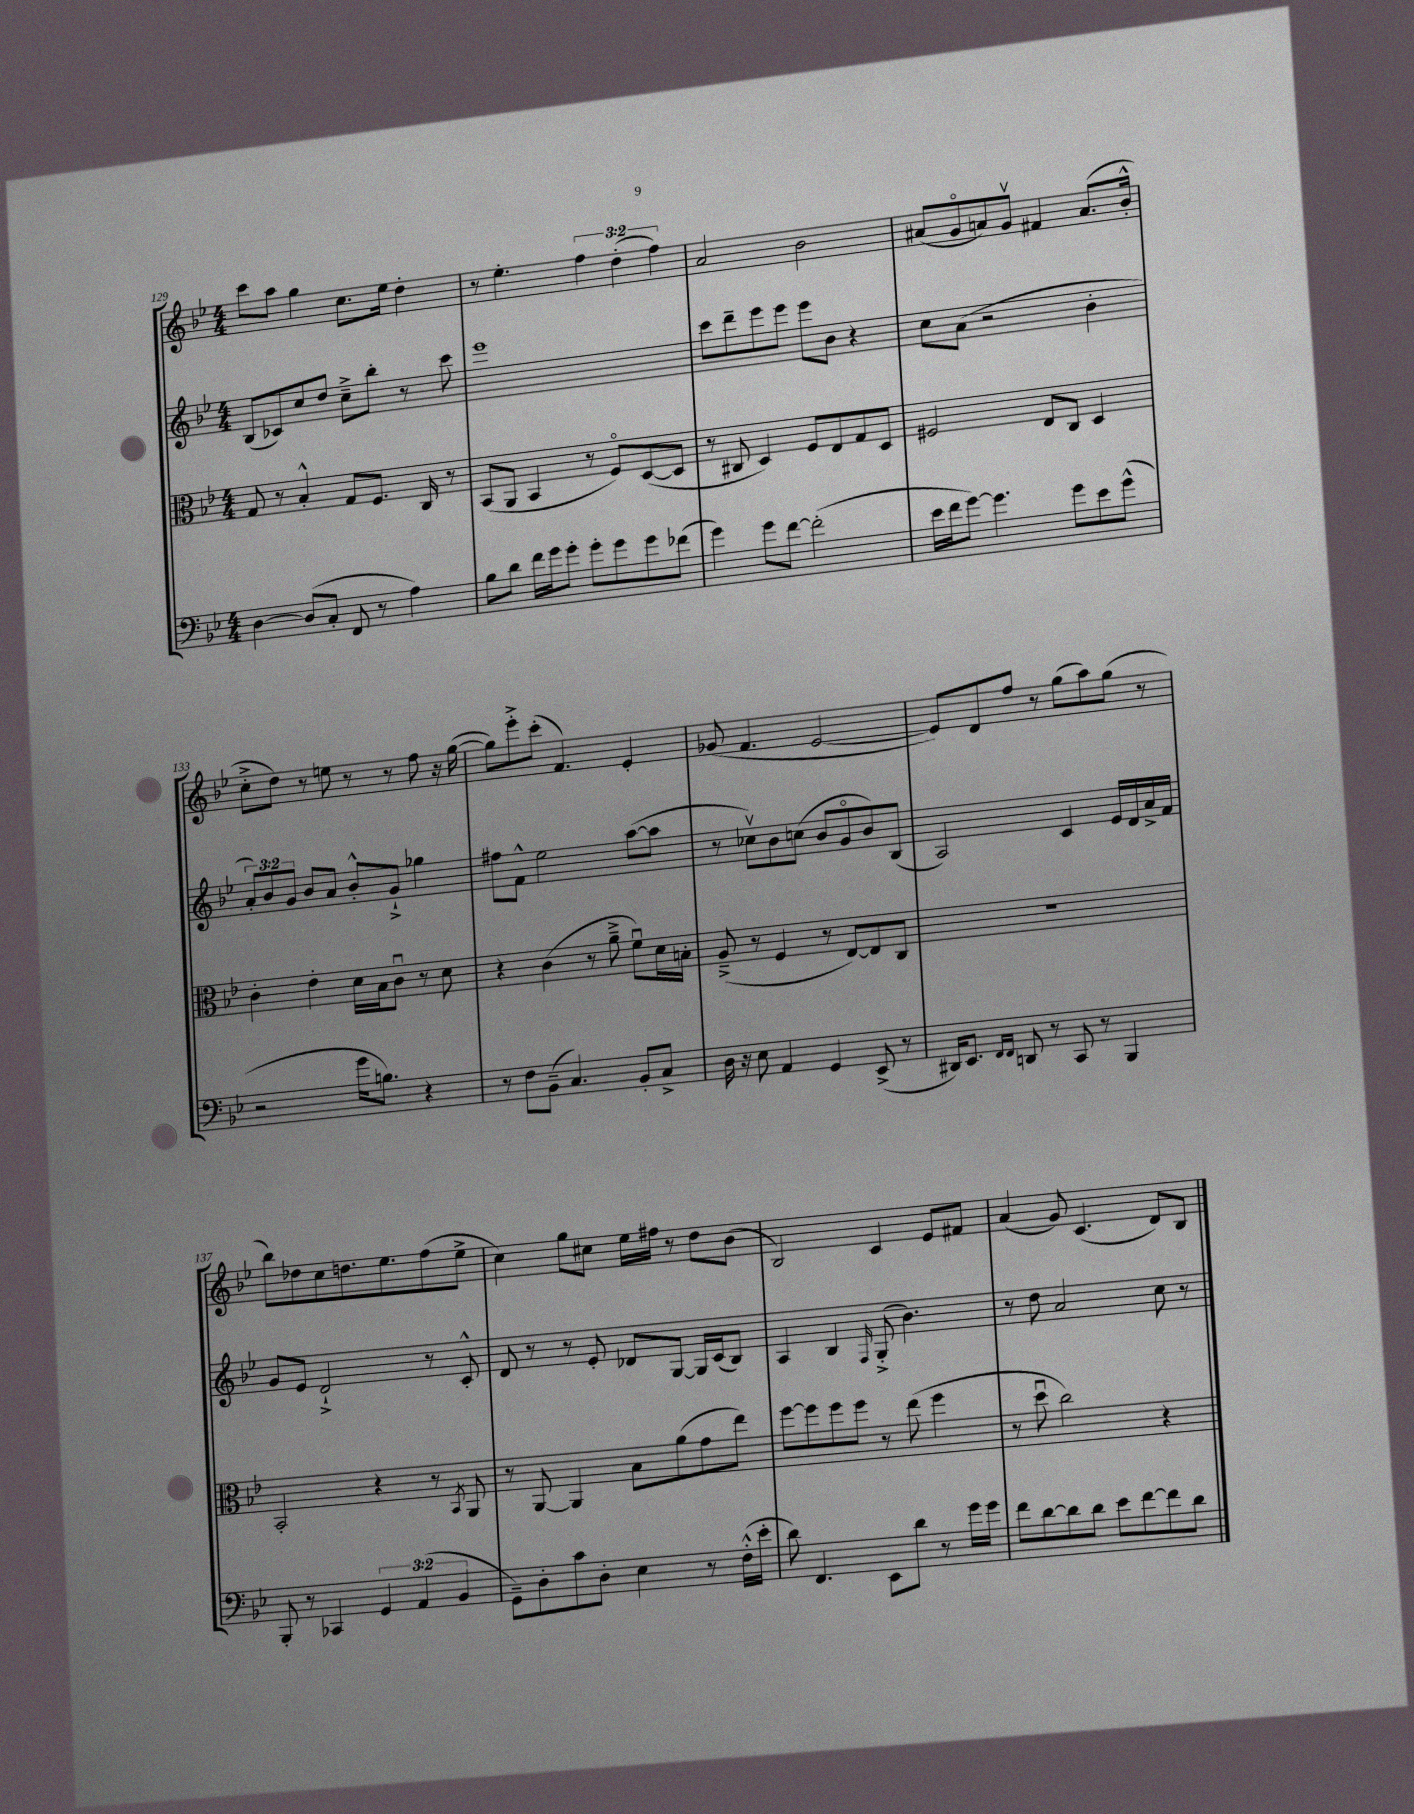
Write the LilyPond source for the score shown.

<<
\new StaffGroup <<
\new Staff = "s0" {
    \clef treble \key bes \major \numericTimeSignature \time 4/4 \override Staff.TupletNumber.text = #tuplet-number::calc-fraction-text
    c'''8 a''8 g''4 c''8. ees''16 d''4-. |
    r8 ees''4.-. \tuplet 3/2 { f''4 d''4-.( f''4) } |
    a'2 bes'2 |
    ais'8( g'8\flageolet a'8) g'8\upbow fis'4 a'8.( bes'16-.-^ |
    c''8-.-> d''8) r8 e''8 r8 r8 f''8 r16 g''16~( |
    g''8) ees'''8-.-> c'''8-.( f'4.) ees'4-. |
    ges'8( f'4. ees'2~ |
    ees'8) d'8 f''8 r8 g''8( a''8) g''8( r8 |
    bes''8) des''8 c''8 d''8. ees''8. f''8( ees''8-> |
    c''4) g''8 cis''8 ees''16 fis''16 r8 d''8 bes'8( |
    bes2) c'4 ees'8 fis'8 |
    a'4( g'8) c'4.( d'8) bes8 \bar "|." |
}
\new Staff = "s1" {
    \clef treble \key bes \major \numericTimeSignature \time 4/4 \override Staff.TupletNumber.text = #tuplet-number::calc-fraction-text
    bes8( ces'8) c''8 d''8 c''8---> bes''8-. r8 c'''8 |
    ees'''1 |
    c'''8 d'''8-- ees'''8 ees'''8 ees'''8 bes'8 r4 |
    c''8 a'8( r2 bes'4-. |
    \tuplet 3/2 { a'8-.) bes'8 g'8 } bes'8 a'8 bes'8-.-^ g'8-!-> ges''4 |
    fis''8 f'8-^ ees''2 a''8~( a''8 |
    r8 ces''8\upbow) bes'8 c''8( bes'8 g'8\flageolet bes'8) bes8( |
    a2) c'4 ees'16 d'16 a'16-> f'16 |
    g'8 ees'8 d'2-!-> r8 c'8-.-^ |
    d'8 r8 r8 ees'8-. des'8 g8~ g16 c'16( bes8) |
    a4 bes4 \grace { f16 } g8-.->( bes'4.) |
    r8 d''8 a'2 c''8 r8 \bar "|." |
}
\new Staff = "s2" {
    \clef alto \key bes \major \numericTimeSignature \time 4/4
    g8 r8 bes4-.-^ g8 f8. c16 r8 |
    bes,8( a,8 bes,4 r8 f8\flageolet) d8~( d8 |
    r8 cis8 d4) f8 ees8 g8 d8 |
    fis2 ees8 c8 d4 |
    c'4-. ees'4-. d'16 bes16 c'8\downbow r8 d'8 |
    r4 c'4( r8 a'8---> f'8\downbow) d'16 b16-. |
    a8--->( r8 f4 r8 ees8~) ees8 c8 |
    R1 |
    bes,2-. r4 r8 \acciaccatura { bes,8 } a,8 |
    r8 a,8~ a,4 bes8 a'8( g'8 ees''8) |
    f''8~ f''8 f''8 f''8 r8 ees''8( f''4 |
    r8 d''8\downbow c''2) r4 \bar "|." |
}
\new Staff = "s3" {
    \clef bass \key bes \major \numericTimeSignature \time 4/4 \override Staff.TupletNumber.text = #tuplet-number::calc-fraction-text
    d4~ d8( c8-. f,8 r8 a4) |
    bes8 d'8 f'16 g'16 g'8-. g'8-. g'8 g'8 fes'8( |
    g'4) g'8 f'8~ f'2-.( |
    ees'16 f'16 g'8~) g'4. g'8 ees'8 g'8-^( |
    r2 g'16 b8.) r4 |
    r8 f8 bes,8--( c4.) bes,8-. c8-> |
    d16 r16 ees8 a,4 g,4 ees,8->( r8 |
    dis,16) ees,8. \grace { f,16 f,16 } d,8 r8 c,8 r8 bes,,4 |
    bes,,8-. r8 ces,4 \tuplet 3/2 { g,4 a,4( bes,4 } |
    g,8--) d8-. c'8 d8-. ees4 r8 f16-.-^( ees'16-. |
    d'8) f,4. ees,8 d'8 r8 g'16 g'16 |
    f'8 d'8~ d'8 d'8 ees'8 f'8~ f'8 d'8 \bar "|." |
}
>>
>>
\layout { \context { \Score currentBarNumber = #129 } }
